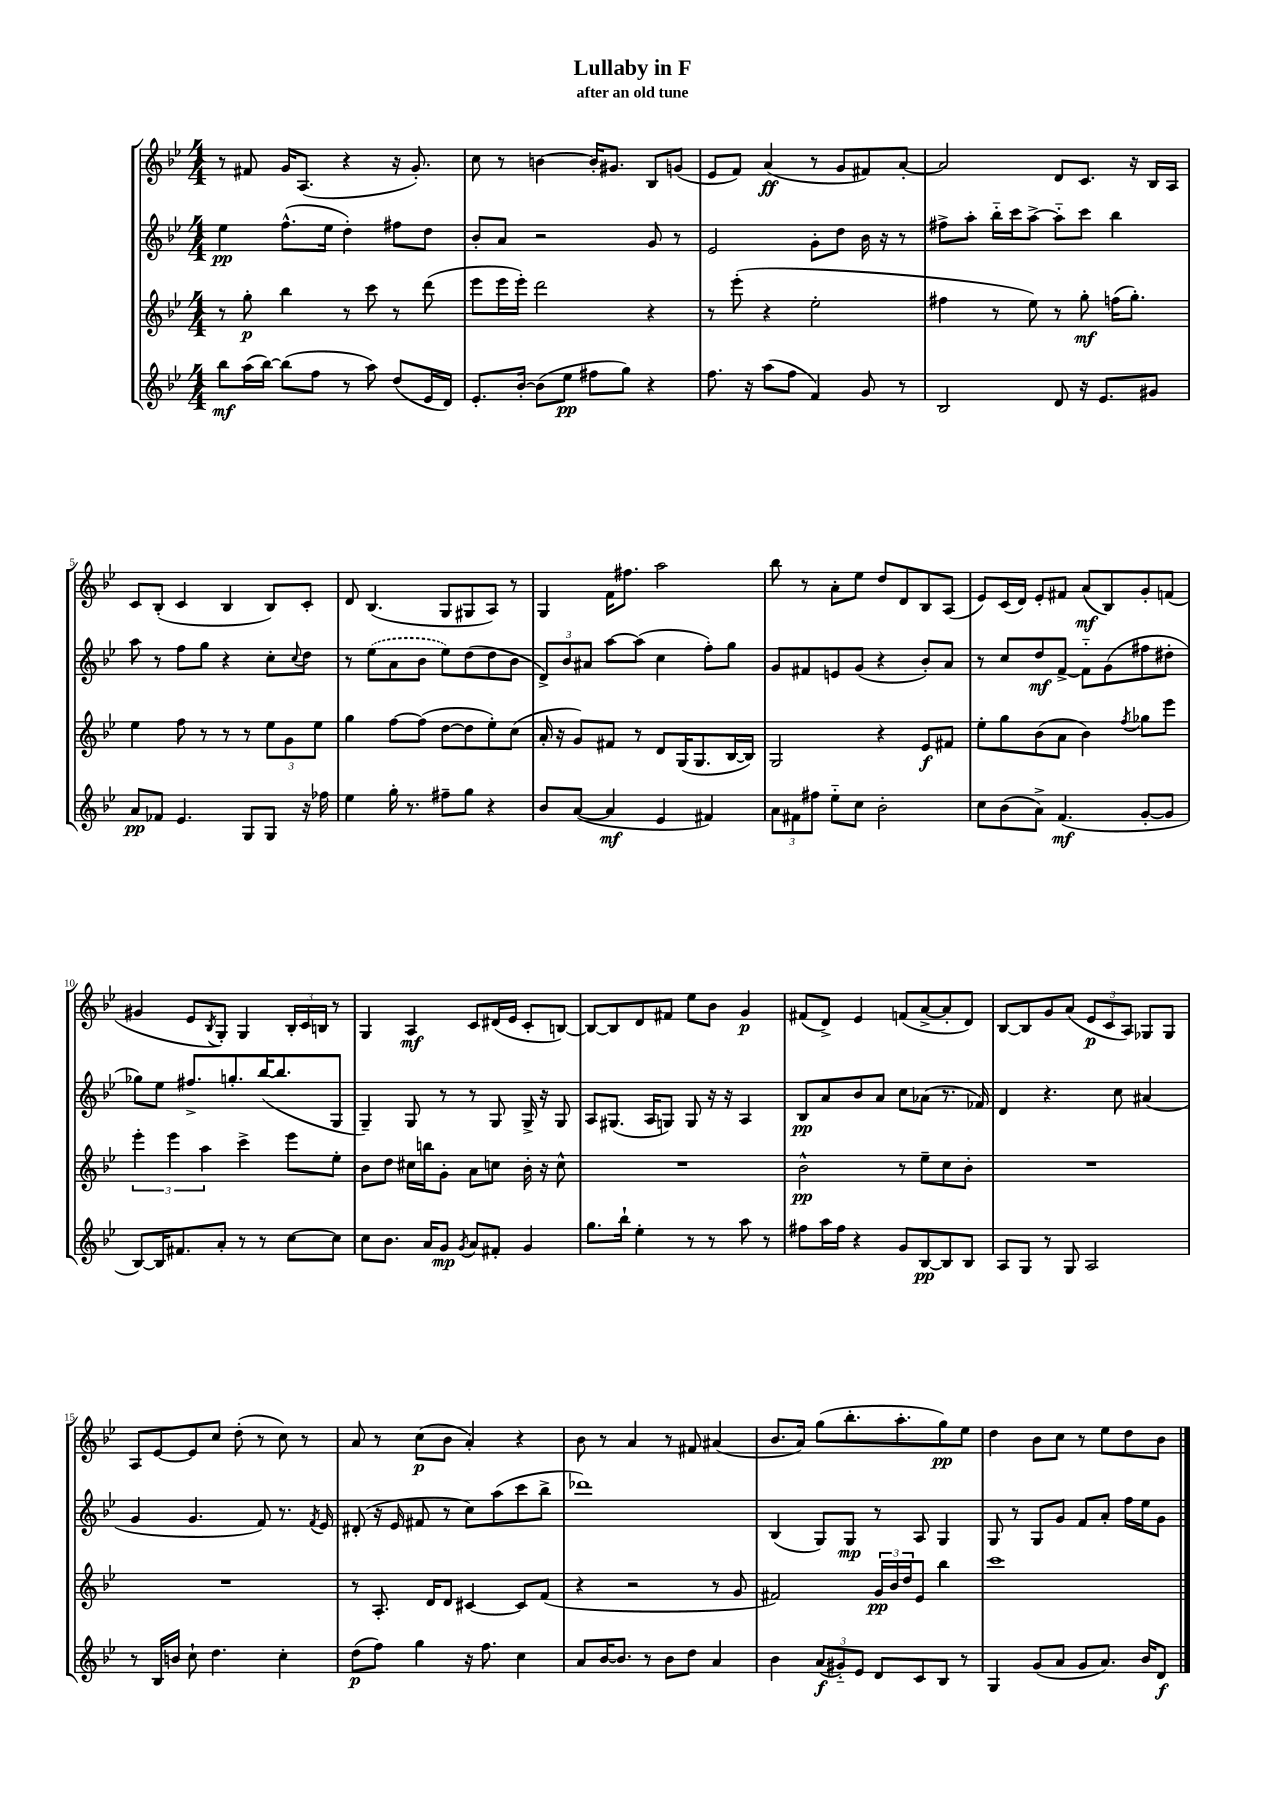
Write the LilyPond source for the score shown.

\header { title = "Lullaby in F" subtitle = "after an old tune" }
<<
\new StaffGroup <<
\new Staff = "s0" {
    \clef treble \key bes \major \numericTimeSignature \time 4/4
    r8 fis'8 g'16 a8.( r4 r16 g'8.-.) |
    c''8 r8 b'4~ b'16-. gis'8. bes8 g'8( |
    ees'8 f'8) a'4\ff( r8 g'8 fis'8) a'8~-. |
    a'2 d'8 c'8. r16 bes16 a16 |
    c'8 bes8-.( c'4 bes4 bes8) c'8-. |
    d'8 bes4.( g8 gis8 a8) r8 |
    g4 f'16 fis''8. a''2 |
    bes''8 r8 a'8-. ees''8 d''8 d'8 bes8 a8( |
    ees'8) c'16( d'16) ees'8-. fis'8 a'8\mf( bes8) g'8-. f'8( |
    gis'4 ees'8 \acciaccatura { bes8 } g8-.) g4 \tuplet 3/2 { bes16-. c'16 b16 } r8 |
    g4 a4\mf c'8 dis'16( ees'16 c'8-. b8~) |
    b8~ b8 d'8 fis'8 ees''8 bes'8 g'4\p |
    fis'8( d'8->) ees'4 f'8( a'8~-> a'8-. d'8) |
    bes8~ bes8 g'8 a'8( \tuplet 3/2 { ees'8\p c'8 a8) } ges8 ges8 |
    a8 ees'8~ ees'8 c''8 d''8-.( r8 c''8) r8 |
    a'8 r8 c''8\p( bes'8 a'4-.) r4 |
    bes'8 r8 a'4 r8 fis'8 ais'4( |
    bes'8. a'16) g''8( bes''8.-. a''8.-. g''8\pp) ees''8 |
    d''4 bes'8 c''8 r8 ees''8 d''8 bes'8 \bar "|." |
}
\new Staff = "s1" {
    \clef treble \key bes \major \numericTimeSignature \time 4/4
    ees''4\pp f''8.-^( ees''16 d''4-.) fis''8 d''8 |
    bes'8-. a'8 r2 g'8 r8 |
    ees'2 g'8-. d''8 bes'16 r16 r8 |
    fis''8-> a''8-. bes''16-_ c'''16 a''8~-> a''8-_ c'''8 bes''4 |
    a''8 r8 f''8 g''8 r4 c''8-. \appoggiatura { c''8 } d''8 |
    r8 \once \slurDashed ees''8( a'8 bes'8 ees''8) d''8( d''8 bes'8 |
    \tuplet 3/2 { d'8->) bes'8 ais'8 } a''8~ a''8( c''4 f''8-.) g''8 |
    g'8 fis'8 e'8 g'8( r4 bes'8-.) a'8 |
    r8 c''8 d''8\mf f'8~-> f'8-_ g'8( fis''8 dis''8-. |
    ges''8) ees''8 fis''8.-> g''8.-. bes''16~( bes''8. g8 |
    g4--) g8 r8 r8 g8 g16-> r16 g8 |
    a8 gis8.( a16 g8) g8 r16 r16 a4 |
    bes8\pp a'8 bes'8 a'8 c''8 aes'8( r8. fes'16) |
    d'4 r4. c''8 ais'4( |
    g'4 g'4. f'8) r8. \acciaccatura { f'8 } ees'16 |
    dis'8-.( r16 ees'16 fis'8 r8 c''8) a''8( c'''8 bes''8-> |
    des'''1) |
    bes4( g8) g8\mp r8 a8 g4 |
    g8 r8 g8 g'8 f'8 a'8-. f''16 ees''16 g'8 \bar "|." |
}
\new Staff = "s2" {
    \clef treble \key bes \major \numericTimeSignature \time 4/4
    r8 g''8-.\p bes''4 r8 c'''8 r8 d'''8( |
    ees'''8 ees'''16 ees'''16-.) d'''2 r4 |
    r8 ees'''8-.( r4 ees''2-. |
    fis''4 r8 ees''8) r8 g''8-.\mf f''16( g''8.-.) |
    ees''4 f''8 r8 r8 r8 \tuplet 3/2 { ees''8 g'8 ees''8 } |
    g''4 f''8~ f''8( d''8~ d''8 ees''8-.) c''8( |
    a'16-. r16 g'8) fis'8 r8 d'8 g16( g8. bes16~ bes16) |
    g2 r4 ees'8\f fis'8 |
    ees''8-. g''8 bes'8( a'8 bes'4) \acciaccatura { f''8 } ges''8 ees'''8 |
    \tuplet 3/2 { ees'''4-. ees'''4 a''4 } c'''4-> ees'''8 ees''8-. |
    bes'8 d''8 cis''16 b''16 g'8-. a'8 c''8 bes'16-. r16 c''8-^ |
    R1 |
    bes'2-^\pp r8 ees''8-- c''8 bes'8-. |
    R1 |
    R1 |
    r8 a8.-. d'16 d'8 cis'4~ cis'8 f'8( |
    r4 r2 r8 g'8 |
    fis'2) \tuplet 3/2 { g'16\pp bes'16 d''16 } ees'8 bes''4 |
    c'''1 \bar "|." |
}
\new Staff = "s3" {
    \clef treble \key bes \major \numericTimeSignature \time 4/4
    bes''8\mf a''16( bes''16~) bes''8( f''8 r8 a''8) d''8( ees'16 d'16) |
    ees'8.-. bes'16~-. bes'8( ees''8\pp fis''8 g''8) r4 |
    f''8. r16 a''8( f''8 f'4) g'8 r8 |
    bes2 d'8 r16 ees'8. gis'8 |
    a'8\pp fes'8 ees'4. g8 g8 r16 fes''16 |
    ees''4 g''16-. r8. fis''8-- g''8 r4 |
    bes'8 a'8~( a'4\mf ees'4 fis'4) |
    \tuplet 3/2 { a'8 fis'8 fis''8 } ees''8-_ c''8 bes'2-. |
    c''8 bes'8( a'8->) f'4.\mf( g'8~-. g'8 |
    bes8~) bes16 fis'8. a'8-. r8 r8 c''8~ c''8 |
    c''8 bes'8. a'16 g'8\mp \acciaccatura { g'8 } a'8 fis'8-. g'4 |
    g''8. bes''16-! ees''4-. r8 r8 a''8 r8 |
    fis''8 a''16 fis''16 r4 g'8 bes8~\pp bes8 bes8 |
    a8 g8 r8 g8 a2 |
    r8 bes16 b'16 c''8-! d''4. c''4-. |
    d''8\p( f''8) g''4 r16 f''8. c''4 |
    a'8 bes'16~ bes'8. r8 bes'8 d''8 a'4 |
    bes'4 \tuplet 3/2 { a'8\f( gis'8-_) ees'8 } d'8 c'8 bes8 r8 |
    g4 g'8( a'8 g'8 a'8.) bes'16 d'8\f \bar "|." |
}
>>
>>
